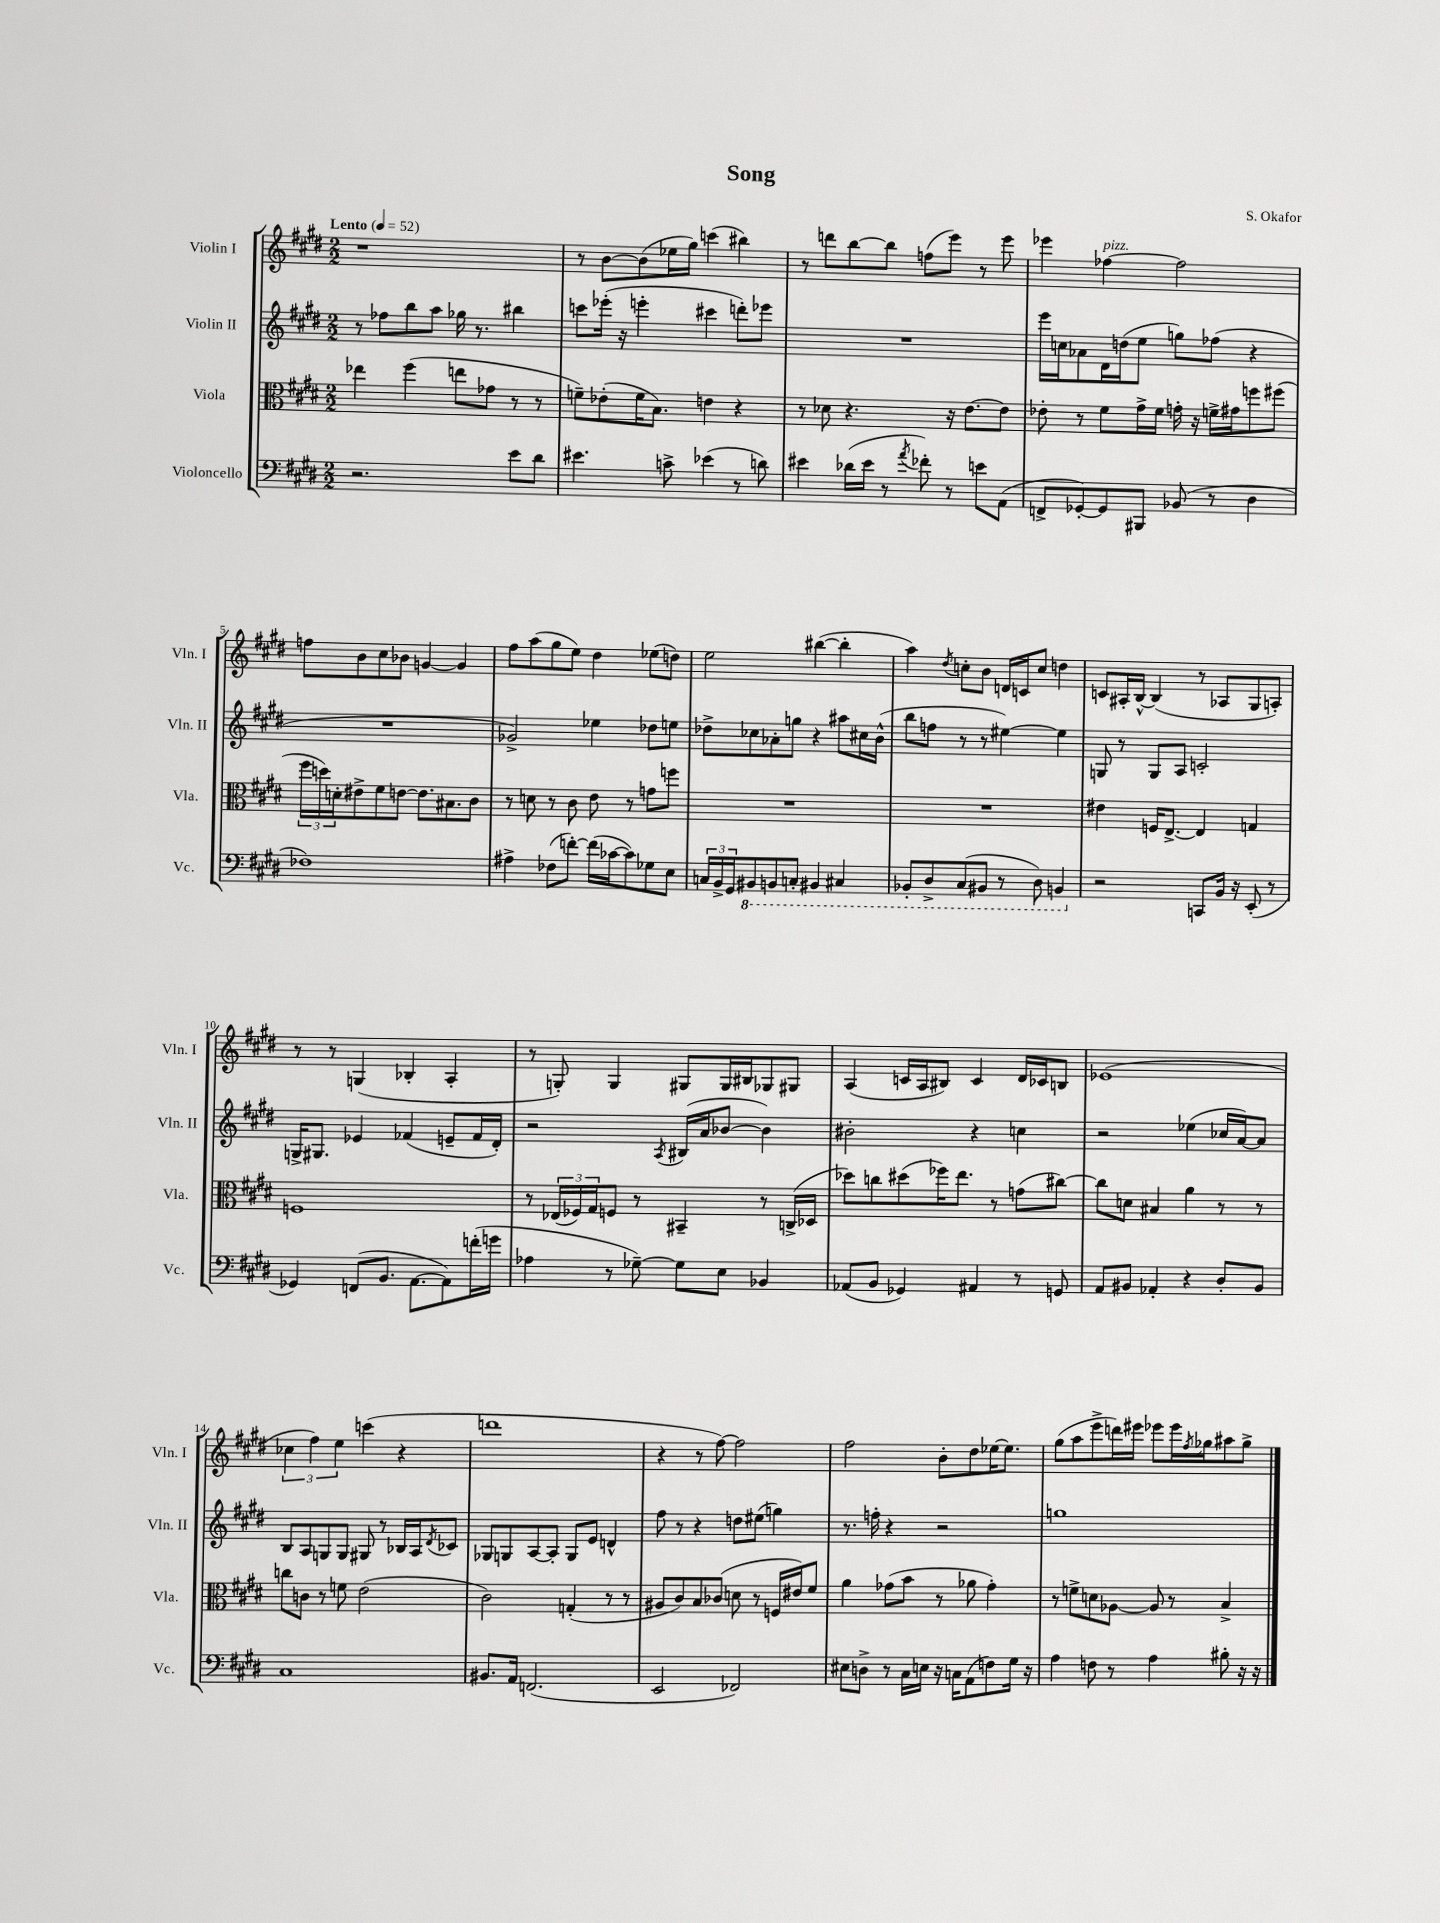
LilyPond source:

\header { title = "Song" composer = "S. Okafor" }
<<
\new StaffGroup <<
\new Staff = "s0" \with { instrumentName = "Violin I" shortInstrumentName = "Vln. I" } {
    \clef treble \key e \major \numericTimeSignature \time 2/2 \tempo "Lento" 4 = 52
    r1 |
    r8 b'8~ b'8( ees''16 gis''16) c'''4( bis''4) |
    r8 d'''8 b''8~ b''8 f''8( e'''8) r8 e'''8 |
    ees'''4 fes''4~^\markup { \italic "pizz." } fes''2 |
    f''8 b'8 cis''8 bes'8 g'4~ g'4 |
    fis''8 a''8( gis''8 e''8) dis''4 ees''8( d''8) |
    e''2 bis''4~( bis''4-. |
    a''4) \acciaccatura { dis''8 } c''8-. b'8 d'16 c'16 c''8 d''4 |
    c'8 ais16-. b16~-^ b4( r8 aes8 gis8 a8-.) |
    r8 r8 g4( bes4-. a4-. |
    r8 g8-.) g4 gis8 gis16 bis16 ges8 gis8 |
    a4( c'16 a16 bis8) c'4 dis'16 ces'16 b8 |
    ees'1( |
    \tuplet 3/2 { ces''4 fis''4) e''4 } c'''4( r4 |
    d'''1 |
    r4 r8 fis''8~) fis''2 |
    fis''2 b'8-. dis''8 ees''16~ ees''8. |
    gis''8( a''8 e'''8-> d'''16) eis'''16 ees'''8 ees'''16 \acciaccatura { fis''8 } ges''16 ais''8 ges''8-> \bar "|." |
}
\new Staff = "s1" \with { instrumentName = "Violin II" shortInstrumentName = "Vln. II" } {
    \clef treble \key e \major \numericTimeSignature \time 2/2
    r8 fes''8 b''8 a''8 ges''16 r8. bis''4 |
    c'''8 ees'''16-.( r16 e'''4-. cis'''4 d'''8-.) ees'''8 |
    R1 |
    e'''16 c''16 aes'8 dis'16 d''16( e''8 g''8) fes''8( r4 |
    R1 |
    ges'2->) ees''4 des''8 e''8 |
    des''8-> ces''8 aes'8-. g''8 r4 ais''8 cis''16 b'16-^( |
    b''8 f''8 r8 r8 eis''4~) eis''4 |
    g8 r8 g8 a8 c'2-. |
    g16-> gis8. ees'4 fes'4( e'8-- fes'16 dis'16-.) |
    r2 \acciaccatura { a8 } bis16( a'16 bes'8~ bes'4) |
    bis'2-. r4 c''4 |
    r2 ees''4( ces''16 a'16~) a'8 |
    b8 a8 g8 g8 gis8 r8 bes16 a16 \acciaccatura { dis'8 } ces'8 |
    ges8 g8 a8~ a8-. g8 e'8 d'4-^ |
    fis''8 r8 r4 d''8 eis''8( g''4) |
    r8. f''16-. r4 r2 |
    g''1 \bar "|." |
}
\new Staff = "s2" \with { instrumentName = "Viola" shortInstrumentName = "Vla." } {
    \clef alto \key e \major \numericTimeSignature \time 2/2
    ees''4 fis''4( e''8 ges'8 r8 r8 |
    f'8--) ees'8-.( f'16 b8.) e'4 r4 |
    r8 des'8 r4. r16 e'8.~ e'8 |
    ees'8-. r8 fis'8 gis'16-> fis'16 g'16-. r16 f'16-> gis'16 f''8 fis''8( |
    \tuplet 3/2 { fis''16 d''16) d'16-. } eis'8-> fis'8 e'8~ e'8. bis8. cis'8 |
    r8 d'8 r8 cis'8 e'8 r8 g'8 f''8 |
    R1 |
    R1 |
    eis'4 f16 e8.~-> e4 g4 |
    f1 |
    r8 \tuplet 3/2 { ees16( fes16) gis16 } f8 r8 bis,4-- r8 c16->( des16 |
    des''8) c''8 dis''8( fes''16) e''8. r8 g'8( cis''8~) |
    cis''8 d'8 bis4 a'4 r8 r8 |
    c''8 c'8 r8 f'8 e'2( |
    cis'2) g4-.( r8 r8 |
    ais8 cis'8) b8 ces'8( d'8 r8 f16 eis'16) fis'8 |
    a'4 ges'8( b'8 r8 aes'8 ges'4-.) |
    r8 f'8-> d'8 aes8~ aes8 r8 b4-> \bar "|." |
}
\new Staff = "s3" \with { instrumentName = "Violoncello" shortInstrumentName = "Vc." } {
    \clef bass \key e \major \numericTimeSignature \time 2/2
    r2. e'8 dis'8 |
    eis'4. c'8-> ees'4( r8 d'8) |
    eis'4 des'16( eis'16 r8 \acciaccatura { a'8 } fes'8-.) r8 e'8 a,8( |
    f,8-> ges,8~-.) ges,8 bis,,8 bes,8( r8 dis4 |
    fes1) |
    ais4-> fes8( f'8~-.) f'16( ces'16~ ces'8) ges8 e8 |
    \tuplet 3/2 { c16 b,16-> gis,16 } \ottava #-1 bis,,8 b,,8 c,8-. bis,,4 cis,4 |
    bes,,8-. dis,8-> cis,8( bis,,8 r8 dis,8) b,,4 \ottava #0 |
    r2 c,8 b,16 r16 e,8-.( r8 |
    ges,4) f,8( b,8. a,8.~ a,8) f'16-.( g'16 |
    aes4 r8 ges8~--) ges8 e8 bes,4 |
    aes,8( b,8 ges,4) ais,4 r8 g,8 |
    a,8 bis,8 aes,4-. r4 dis8-. bis,8 |
    cis1 |
    bis,8. a,16 f,2.( |
    e,2 fes,2) |
    eis8 d8-> r8 cis16 e16 r16 c16 a,8( f8) gis16 r16 |
    a4 f8 r8 a4 bis8-. r16 r16 \bar "|." |
}
>>
>>
